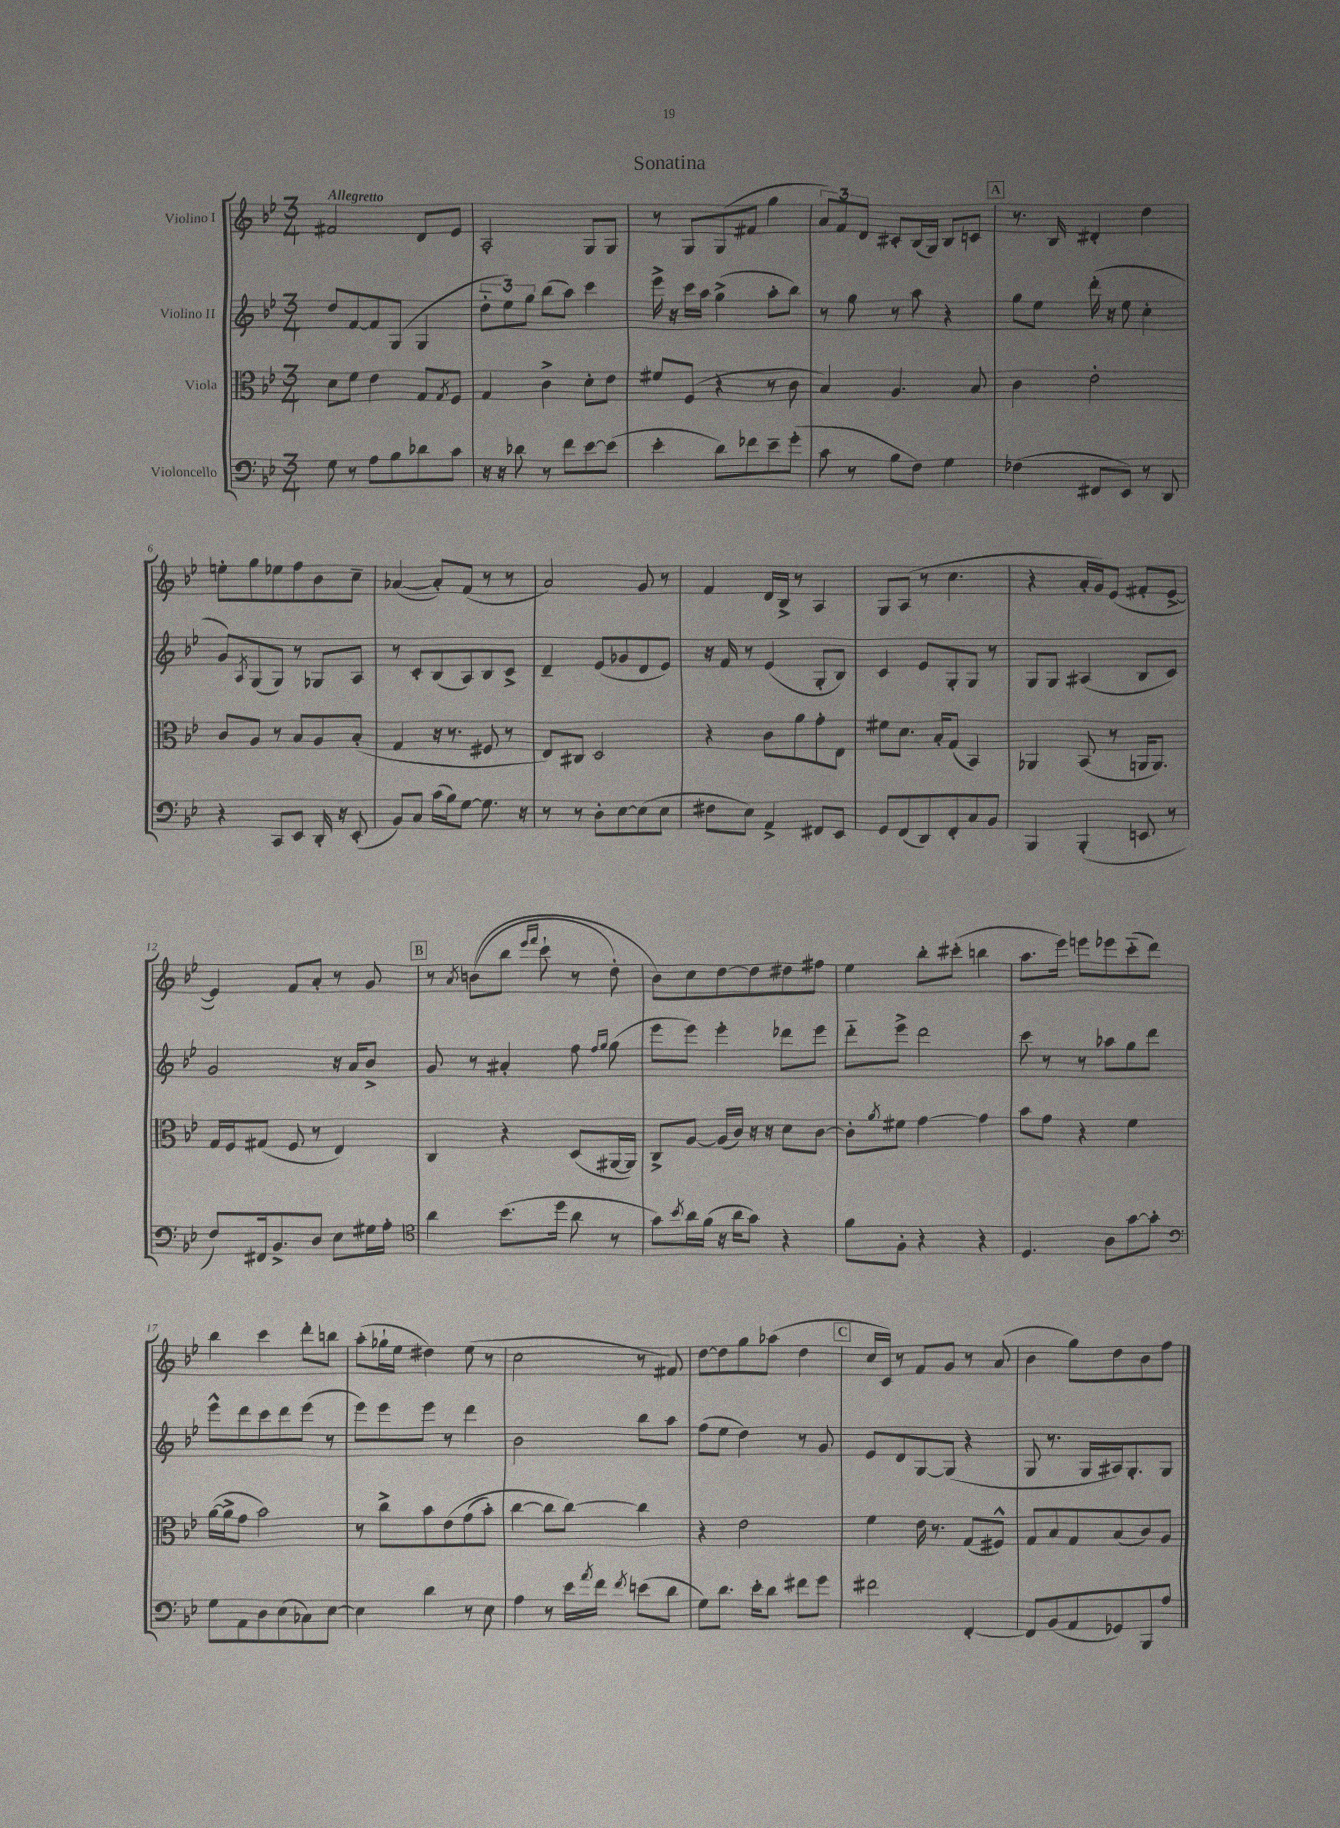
\header { title = "Sonatina" }
<<
\new StaffGroup <<
\new Staff = "s0" \with { instrumentName = "Violino I" } {
    \clef treble \key bes \major \numericTimeSignature \time 3/4 \tempo "Allegretto"
    fis'2 d'8 ees'8 |
    a2-. g8 g8 |
    r8 g8 g8( fis'8 g''4 |
    \tuplet 3/2 { a'8) f'8 d'8 } cis'8-. bes16( g16) bes8 c'8 |
    \mark \markup { \box "A" } r8. bes16 dis'4-. d''4 |
    e''8-. g''8 ees''8 f''8 bes'8 c''8-- |
    aes'4~( aes'8-.) f'8( r8 r8 |
    a'2) g'8 r8 |
    f'4 d'16 bes16-> r8 a4 |
    g8 a8( r8 c''4. |
    r4 a'16-. g'16) ees'8( fis'8-. ees'8~-> |
    ees'4) f'8 a'8-. r8 g'8 |
    \mark \markup { \box "B" } r8 \acciaccatura { a'8 } b'8(\( bes''8 \grace { ees'''16 f'''16 } c'''8-! r8 d''8-.) |
    bes'8\) c''8 d''8~ d''8 dis''8 fis''8 |
    ees''4 bes''8-. cis'''8-.( b''4 |
    a''8. ees'''16) e'''8 ees'''8 c'''8-_( d'''8) |
    bes''4 c'''4 d'''8-. b''8 |
    a''8-.( ges''16-! ees''16 dis''4) ees''8( r8 |
    c''2 r8 fis'8) |
    d''8~ d''8 g''8 aes''8( d''4 |
    \mark \markup { \box "C" } c''16 c'16) r8 f'8 g'8 r8 a'8( |
    bes'4 g''8) d''8 bes'8 f''8 \bar "|." |
}
\new Staff = "s1" \with { instrumentName = "Violino II" } {
    \clef treble \key bes \major \numericTimeSignature \time 3/4
    d''8 f'8~ f'8 g8( g4 |
    \tuplet 3/2 { d''8-_ ees''8) g''8 } bes''8( a''8) c'''4 |
    ees'''16-> r16 c'''16 a''16 g''4->( a''8-. bes''8) |
    r8 g''8 r8 a''8 r4 |
    \mark \markup { \box "A" } g''8 ees''8 d'''16-.( r16 ees''8 c''4-. |
    g'8) \acciaccatura { a8 } g8( g8) r8 ges8 a8 |
    r8 c'8-. bes8( a8) bes8 c'8-> |
    d'4-- ees'8( ges'8 d'8 ees'8) |
    r16 f'16 r8 ees'4( g8-. bes8) |
    c'4 ees'8 g8-. g8 r8 |
    g8 g8 ais4( bes8 c'8) |
    g'2 r16 a'16 bes'8-> |
    \mark \markup { \box "B" } g'8 r8 ais'4-. f''8 \grace { f''16 g''16 } g''8( |
    ees'''8 ees'''8) ees'''4-. des'''8 ees'''8 |
    d'''8-_ ees'''8-> d'''2 |
    c'''8 r8 r8 aes''8 g''8 d'''8 |
    ees'''8-^ d'''8 c'''8 d'''8 ees'''8( r8 |
    ees'''8) ees'''8 ees'''8 r8 d'''4 |
    bes'2 bes''8 a''8 |
    f''8( ees''8 d''4) r8 g'8 |
    \mark \markup { \box "C" } ees'8 d'8 g8~ g8( r4 |
    g8 r8. g16 ais16) g8.-. g8 \bar "|." |
}
\new Staff = "s2" \with { instrumentName = "Viola" } {
    \clef alto \key bes \major \numericTimeSignature \time 3/4
    d'8 f'8 ees'4 g8 \acciaccatura { g8 } f8 |
    g4 c'4-> d'8-. ees'8 |
    fis'8 f8( r4 r8 c'8 |
    bes4) a4. bes8 |
    \mark \markup { \box "A" } c'4 ees'2-. |
    c'8 a8 r8 bes8 a8 bes8-.( |
    g4 r16 r8. fis8 r8 |
    ees8) cis8 d2 |
    r4 c'8 a'8 g'8-. ees8 |
    fis'8 d'8. bes16-. g8( bes,4) |
    aes,4 bes,8( r8 a,16 a,8.) |
    g16 f16 gis8( f8 r8 ees4) |
    \mark \markup { \box "B" } c4 r4 d8( ais,16~ ais,16) |
    c8-> a8~ a16( c'16) r16 r16 d'8 c'8~ |
    c'8-. \acciaccatura { a'8 } fis'8 g'4~ g'4 |
    bes'8 g'8 r4 f'4 |
    a'16~( a'16-> g'8 bes'2) |
    r8 c''8-> bes'8 ees'8\( g'8( bes'8-.) |
    c''4~ c''8 c''8~\) c''4 |
    r4 ees'2 |
    \mark \markup { \box "C" } f'4 ees'16 r8. g8( fis8-^) |
    g8 bes8 g8 bes8( c'8) a8 \bar "|." |
}
\new Staff = "s3" \with { instrumentName = "Violoncello" } {
    \clef bass \key bes \major \numericTimeSignature \time 3/4
    g8 r8 a8 bes8 des'8 c'8 |
    r16 r16 des'8 r8 f'8 ees'8~ ees'8( |
    ees'4-. d'8) fes'8 ees'8-- g'8-.( |
    c'8 r8 bes8 f8) g4 |
    \mark \markup { \box "A" } fes4( fis,8 ees,8) r8 d,8 |
    r4 c,8 ees,8 d,16-. r16 ees,8-.( |
    bes,8) c8 c'16( bes16) g8~ g8. r16 |
    r8 r8 d8-. ees8~ ees8( ees8 |
    fis8 ees8) a,4-> fis,8 ees,8 |
    g,8 f,8( d,8) f,8-. c8 bes,8 |
    bes,,4 bes,,4-.( e,8 r8 |
    f8) fis,16 bes,8.-> d8 ees8 gis16 a16-. |
    \mark \markup { \box "B" } \clef tenor a'4 bes'8.( d''16 a'8 r8 |
    g'8) \acciaccatura { bes'8 } a'16 f'16( r16 a'16 g'8) r4 |
    f'8 f8-. r4 r4 |
    d4. a8 g'8~ g'8-. |
    \clef bass g8 a,8 d8 ees8( ces8) ees8~ |
    ees4 d'4 r8 ees8 |
    a4 r8 ees'16 \acciaccatura { a'8 } f'16 \acciaccatura { f'8 } e'8( d'8 |
    g8) d'8. ees'16-. d'8 fis'8 g'8 |
    \mark \markup { \box "C" } fis'2 f,4~-. |
    f,8 bes,8( a,8 ges,8) bes,,8 a8 \bar "|." |
}
>>
>>
